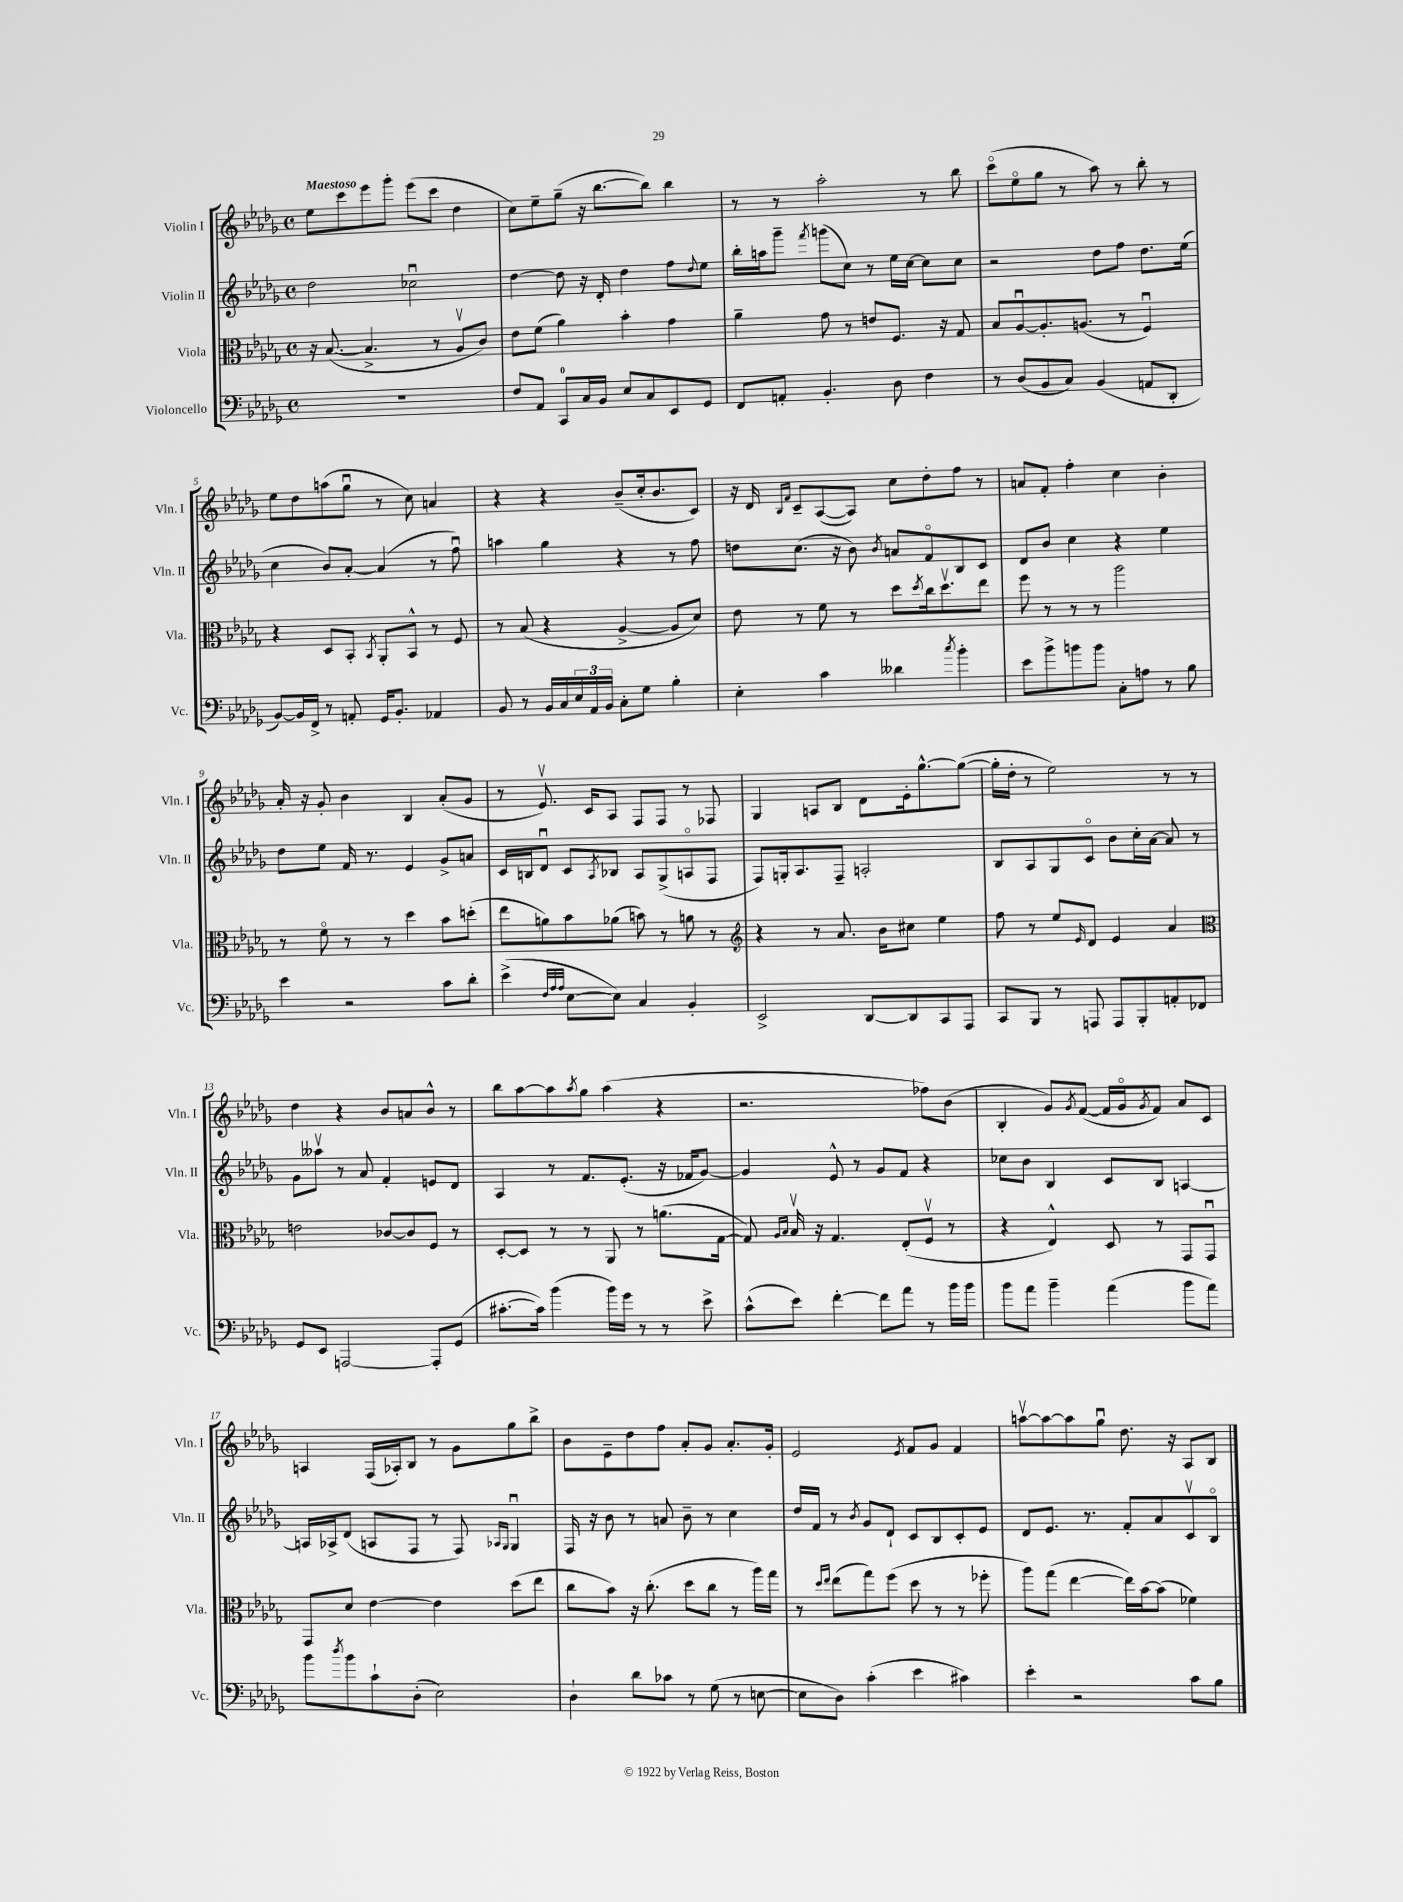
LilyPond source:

<<
\new StaffGroup <<
\new Staff = "s0" \with { instrumentName = "Violin I" shortInstrumentName = "Vln. I" } {
    \clef treble \key des \major \defaultTimeSignature \time 4/4 \tempo "Maestoso"
    ees''8 c'''8 ees'''8 ges'''8-. ees'''8( c'''8 des''4 |
    c''8) ees''8-- ges''8--( r16 bes''8.~ bes''8) bes''4 |
    r8 r8 aes''2-. r8 bes''8 |
    c'''8\flageolet( ees''8\flageolet ges''8 r8 aes''8) r8 bes''8-. r8 |
    ees''8 des''8 a''8( ges''8\downbow r8 c''8) a'4 |
    r4 r4 bes'8--( c''16-. bes'8. c'8) |
    r16 des'16 \grace { bes16 f'16 } c'8-- aes8~( aes8) c''8 des''8-. f''8 r8 |
    a'8 f'8-. f''4-. c''4 bes'4-. |
    aes'16-. r16 ges'8-. bes'4 bes4 aes'8-.( ges'8 |
    r8 ees'8.\upbow) c'16 aes8 f8 f8 r8 fes8 |
    ges4 a8 bes8 des'8 ees'16-. ges''8.~-^ ges''8~( |
    ges''16-. des''16-. r8 ees''2) r8 r8 |
    des''4 r4 bes'8 a'8 bes'8-^ r8 |
    bes''8 aes''8~ aes''8 \acciaccatura { aes''8 } ges''8 aes''4( r4 |
    r2. fes''8) bes'8( |
    bes4-. ges'8) \acciaccatura { ges'8 } f'8~( f'16 ges'16\flageolet \acciaccatura { ges'8 } f'8) aes'8 c'8 |
    a4 f16( aes16-.) bes8 r8 ges'8 ges''8 bes''8-> |
    bes'8 ees'8-- des''8 f''8 aes'8-. ges'8 aes'8.-. ges'16-. |
    ees'2 \acciaccatura { ees'8 } f'8 ges'8 f'4 |
    a''8~\upbow a''8~ a''8 ges''8\downbow des''8. r16 aes8 bes8 \bar "|." |
}
\new Staff = "s1" \with { instrumentName = "Violin II" shortInstrumentName = "Vln. II" } {
    \clef treble \key des \major \defaultTimeSignature \time 4/4
    des''2 ces''2\downbow |
    des''4~ des''8 r16 des'16-. des''4 f''8 \appoggiatura { des''8 } ees''8 |
    bes''16-. a''16 ges'''8-- \acciaccatura { f'''8 } g'''8( c''8) r8 ees''16 c''16~ c''8 c''8 |
    r2 des''8 f''8 des''8. ees''16( |
    c''4 bes'8) aes'8~-. aes'4( r8 f''8\downbow) |
    a''4 ges''4 r4 r8 f''8 |
    d''8 c''8.( r16 bes'8) \acciaccatura { bes'8 } a'8 f'8\flageolet bes8 c'8 |
    des'8 bes'8 c''4 r4 ees''4 |
    des''8 ees''8 f'16 r8. ees'4 ges'8-> a'8 |
    c'16 b16 des'8\downbow c'8 \acciaccatura { aes8 } bes8 aes8 ges8->( a8\flageolet f8 |
    f8) g16-. aes8. f8-- a2-. |
    bes8 aes8 ges8 c'8\flageolet bes'8 c''16-. aes'16~ aes'8 r8 |
    ges'8 aeses''8\upbow r8 aes'8 f'4-. e'8 des'8 |
    aes4 r8 f'8. ees'8.-.( r16 fes'16 ges'8~) |
    ges'4 ees'8-^ r8 ges'8 f'8 r4 |
    ces''8 bes'8 bes4 c'8 bes8 a4~ |
    a16 aes16-> des'8( a8 f8 r8 f8) \grace { aes16 ges16 } ges4\downbow |
    f16 r16 bes'8 r8 a'8 bes'8-- r8 c''4 |
    des''16 f'16 r8 \acciaccatura { bes'8 } ges'8 des'8-! c'8 bes8 c'8-. ees'8 |
    des'8 ees'8. r8. f'8-. aes'8 c'8\upbow bes8\flageolet \bar "|." |
}
\new Staff = "s2" \with { instrumentName = "Viola" shortInstrumentName = "Vla." } {
    \clef alto \key des \major \defaultTimeSignature \time 4/4
    r16 bes8.~( bes4.-> r8 aes8\upbow c'8) |
    ees'8 f'8( aes'4) bes'4-. ges'4 |
    aes'4-- ges'8 r8 e'8 f8. r16 ges8 |
    bes8 aes8~\downbow aes8.-. a8.( r8 f4\downbow) |
    r4 des8 bes,8-. \acciaccatura { bes,8 } aes,8-. bes,8-^ r8 f8 |
    r8 bes8( r4 aes4~-> aes8 des'8) |
    ees'8 r8 f'8 r8 des''8 \acciaccatura { des''8 } c''16 des''8.\upbow ees''8 |
    f''8 r8 r8 r8 aes''2 |
    r8 f'8\flageolet r8 r8 des''4 bes'8 d''8-.( |
    ees''8 a'8) bes'8 aes'8( b'8) r8 a'8 r8 |
    \clef treble r4 r8 aes'8. bes'16 cis''8 ees''4 |
    f''8 r8 ees''8 \grace { ees'16 } des'8 ees'4 aes'4 |
    \clef alto e'2 ces'8~ ces'8 f8 r8 |
    des8~-. des8 r8 r8 aes,8 r8 a'8.( ges16~ |
    ges8) \grace { aes16 bes16 } bes16\upbow r16 ges4. ees8-.( f8\upbow r8 |
    r4 ees4-^) des8 r8 ges,8 ges,8\downbow |
    ges,8 des'8 ees'4~ ees'4 des''8( ees''8 |
    c''8 bes'8) r16 c''8.-.( des''8 c''8 r8 aes''16) ges''16 |
    r8 \grace { des''16 ees''16 } ees''8( ges''8) f''8( des''8 r8 r8 fes''8-. |
    aes''8) ges''8( ees''4~ ees''16) bes'16~ bes'8( fes'4) \bar "|." |
}
\new Staff = "s3" \with { instrumentName = "Violoncello" shortInstrumentName = "Vc." } {
    \clef bass \key des \major \defaultTimeSignature \time 4/4
    R1 |
    f8 aes,8 c,8-0 c16 bes,16 ees8 c8 ees,8 ges,8 |
    f,8 a,8-. bes,4.-. des8 f4 |
    r8 des8( bes,8 c8) bes,4( a,8 des,8-. |
    bes,8~) bes,16 f,16-> r8 a,8-. ges,16 bes,8.-. aes,4 |
    bes,8 r8 bes,16 c16 \tuplet 3/2 { ees16 aes,16 bes,16 } c8-. ges8 bes4-. |
    ees4-. c'4 deses'4 \acciaccatura { c''8 } bes'4-. |
    ees'8 bes'8-> b'8 b'8 c8-. a8 r8 bes8 |
    ees'4 r2 c'8 des'8-. |
    ees'4->( \grace { f32 aes32 aes32 } ees8~ ees8) c4 bes,4-. |
    ees,2-> des,8~ des,8 c,8 aes,,8 |
    c,8 bes,,8 r8 a,,8 a,,8 bes,,8-. a,8-. fes,8 |
    ges,8 ees,8 a,,2~ a,,8-. ges,8( |
    cis'8.~-. cis'16) bes'4( bes'16) ges'16 r8 r8 ees'8-> |
    c'8-^( ees'8) f'4~-. f'8 aes'8 r8 bes'16 bes'16 |
    bes'8 aes'8 bes'4-- aes'4( bes'8 aes'8) |
    bes'8 \acciaccatura { des''8 } bes'8 c'8-! des8-.( ees2) |
    des4-! des'8 ces'8 r8 ges8( r8 e8~ |
    e8 des8) c'4-.( ees'4 cis'4) |
    ees'4-. r2 c'8 bes8 \bar "|." |
}
>>
>>
